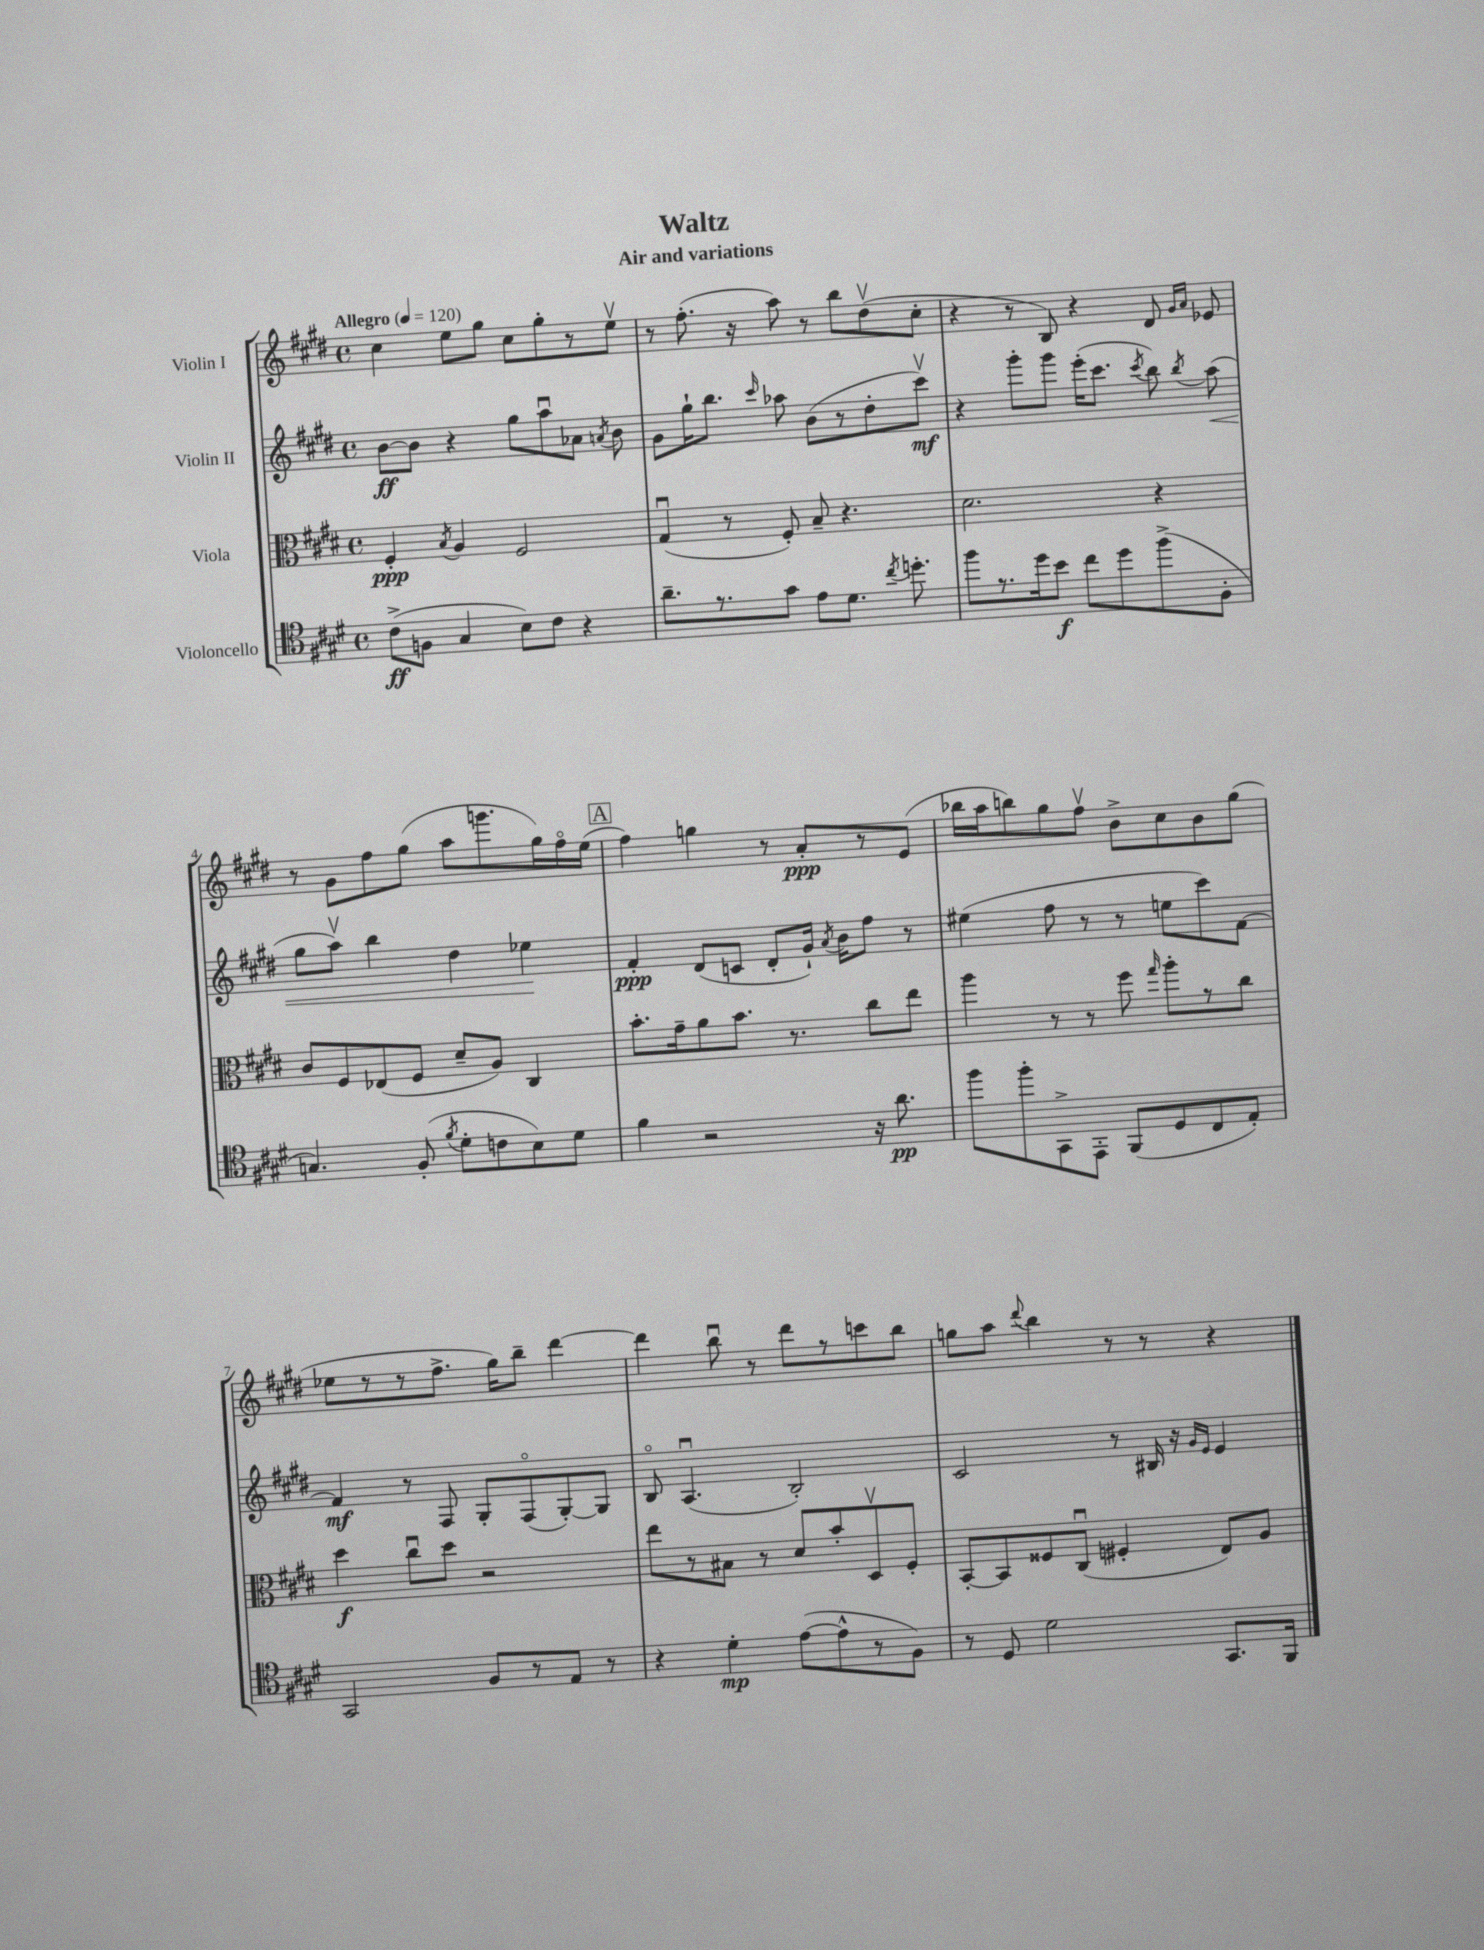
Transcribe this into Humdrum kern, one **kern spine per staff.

**kern	**dynam	**kern	**dynam	**kern	**dynam	**kern	**dynam
*part4	*part4	*part3	*part3	*part2	*part2	*part1	*part1
*staff4	*staff4	*staff3	*staff3	*staff2	*staff2	*staff1	*staff1
*I"Violoncello	*	*I"Viola	*	*I"Violin II	*	*I"Violin I	*
*clefC4	*	*clefC3	*	*clefG2	*	*clefG2	*
*k[f#c#g#d#]	*	*k[f#c#g#d#]	*	*k[f#c#g#d#]	*	*k[f#c#g#d#]	*
*M4/4	*	*M4/4	*	*M4/4	*	*M4/4	*
*met(c)	*	*met(c)	*	*met(c)	*	*met(c)	*
*MM120	*	*MM120	*	*MM120	*	*MM120	*
=1	=1	=1	=1	=1	=1	=1	=1
!	!	!	!	!	!	!LO:TX:a:B:t=Allegro	!
(8c#^\L	ff	4F#'/	ppp	[8b\L	ff	4cc#\	.
8Fn\J	.	.	.	8b\J]	.	.	.
.	.	8qB/	.	.	.	.	.
4G#/	.	4A/	.	4r	.	8ee\L	.
.	.	.	.	.	.	8gg#\J	.
8B\L)	.	2F#/	.	8gg#\L	.	8cc#\L	.
8c#\J	.	.	.	8aau\	.	8gg#'\	.
4r	.	.	.	8a-X\J	.	8r	.
.	.	.	.	8qan/	.	.	.
.	.	.	.	8b\	.	8eev\J	.
=2	=2	=2	=2	=2	=2	=2	=2
8.a~\L	.	(4G#u/	.	8g#\L	.	8r	.
.	.	.	.	16gg#`\K	.	(8.ff#'\	.
8.r	.	.	.	8.bb\J	.	.	.
.	.	8r	.	.	.	.	.
.	.	.	.	.	.	16r	.
.	.	.	.	16qqccc#/	.	.	.
8g#\J	.	8F#'/)	.	8aa-X\	.	8aa\)	.
8e\L	.	8B~/	.	(8b\L	.	8r	.
8.d#\J	.	4.r	.	8r	.	8bb\L	.
.	.	.	.	8dd#'\	.	(8dd#v\	.
8qcc#/	.	.	.	.	.	.	.
8.ddn'\	.	.	.	.	.	.	.
.	.	.	.	8ccc#v\J)	mf	8cc#'\J	.
=3	=3	=3	=3	=3	=3	=3	=3
8ff#\L	.	2.d#\	.	4r	.	4r	.
8.r	.	.	.	.	.	.	.
.	.	.	.	8ggg#'\L	.	8r	.
16dd#\k	.	.	.	.	.	.	.
8b\J	f	.	.	8ggg#\J	.	8B/)	.
8cc#\L	.	.	.	(16eee'\KL	.	4r	.
.	.	.	.	8.ccc#\J	.	.	.
8dd#\	.	.	.	.	.	.	.
.	.	.	.	8qccc#/	.	.	.
(8ff#^\	.	4r	.	8bb\)	.	8d#/	.
.	.	.	.	.	.	16qqg#/LL	.
.	.	.	.	8qbb/	.	16qqa/JJ	.
!	!	!	!	!	!LO:HP:b	!	!
8F#'\J	.	.	.	(8aa\	<	8e-X/	.
!!LO:LB:g=z
=4	=4	=4	=4	=4	=4	=4	=4
4.Gn/)	.	8c#/L	.	8gg#\L	.	8r	.
.	.	8F#/	.	8aav\J)	.	8g#\L	.
.	.	(8E-X/	.	4bb\	.	8ff#\	.
(8F#'/	.	8F#/J	.	.	.	(8gg#\J	.
8qf#/	.	.	.	.	.	.	.
8d#'\L	.	8d#~/L	.	4dd#\	.	8aa\L	.
8cn\	.	8A/J)	.	.	.	8.gggn\	.
8B\)	.	4C#/	.	4ee-X\	.	.	.
.	.	.	.	.	.	16gg#\L)	.
8d#\J	.	.	.	.	.	16ff#\	.
.	.	.	.	.	.	(16ee\JJ	.
.	.	.	.	.	[	.	.
!!LO:REH:place=s1:t=A
=5	=5	=5	=5	=5	=5	=5	=5
4f#\	.	8.b'\L	.	4f#'/	ppp	4ff#\)	.
.	.	16g#~\k	.	.	.	.	.
2r	.	8a\	.	(8d#/L	.	4ggn\	.
.	.	8.b\J	.	8cn/J	.	.	.
.	.	.	.	8d#'/L	.	8r	.
.	.	8.r	.	.	.	.	.
.	.	.	.	16g#`/Jk)	.	8a'/L	ppp
.	.	.	.	8qa/	.	.	.
.	.	.	.	16b\KL	.	.	.
16r	.	8cc#\L	.	8ff#\J	.	8r	.
8.a\	pp	.	.	.	.	.	.
.	.	8ee\J	.	8r	.	(8e/J	.
=6	=6	=6	=6	=6	=6	=6	=6
8ff#\L	.	4aa\	.	(4ee#X\	.	16bb-X\LL	.
.	.	.	.	.	.	16aa\J	.
8ff#'\	.	.	.	.	.	8bbn\)	.
8GG#^\	.	8r	.	8ff#\	.	8gg#\	.
8EE'\J	.	8r	.	8r	.	8ff#v\J	.
(8FF#/L	.	8ff#\	.	8r	.	8b^\L	.
.	.	16qqgg#/	.	.	.	.	.
8D#/	.	8aa'\L	.	8een\L	.	8cc#\	.
8C#/	.	8r	.	8ccc#\)	.	8b\	.
8E'/J)	.	8cc#\J	.	[8f#\J	.	(8gg#\J	.
!!LO:LB:g=z
=7	=7	=7	=7	=7	=7	=7	=7
2GG#/	.	4dd#\	f	4f#/]	mf	8ee-X\L	.
.	.	.	.	.	.	8r	.
.	.	8cc#u\L	.	8r	.	8r	.
.	.	8dd#\J	.	8F#/	.	8.ff#^\J	.
8F#/L	.	2r	.	8G#'/L	.	.	.
.	.	.	.	.	.	16gg#\KL)	.
8r	.	.	.	(8F#/	.	8bb~\J	.
8E/J	.	.	.	[8G#'/)	.	[4ddd#\	.
8r	.	.	.	8G#/J]	.	.	.
=8	=8	=8	=8	=8	=8	=8	=8
4r	.	8ee\L	.	8B/	.	4ddd#\]	.
.	.	8r	.	(4.Au/	.	.	.
4d#'\	mp	8B#X\J	.	.	.	8bbu\	.
.	.	8r	.	.	.	8r	.
([8e\L	.	8d#/L	.	2B'/)	.	8ddd#\L	.
8e^^\]	.	8b'/	.	.	.	8r	.
8r	.	8D#v/	.	.	.	8cccn\	.
8F#\J)	.	8F#'/J	.	.	.	8bb\J	.
=9	=9	=9	=9	=9	=9	=9	=9
8r	.	[8BB'/L	.	2c#/	.	8ggn\L	.
8D#/	.	8BB/]	.	.	.	8aa\J	.
.	.	.	.	.	.	8qqddd#/	.
2d#\	.	8F##X/	.	.	.	4bb\	.
.	.	(8C#u/J	.	.	.	.	.
.	.	4F#X'/	.	8r	.	8r	.
.	.	.	.	16B#X/	.	8r	.
.	.	.	.	16r	.	.	.
.	.	.	.	16qqg#/LL	.	.	.
.	.	.	.	16qqe/JJ	.	.	.
8.GG#/L	.	8E/L)	.	4e/	.	4r	.
.	.	8A/J	.	.	.	.	.
16FF#/Jk	.	.	.	.	.	.	.
==	==	==	==	==	==	==	==
*-	*-	*-	*-	*-	*-	*-	*-
